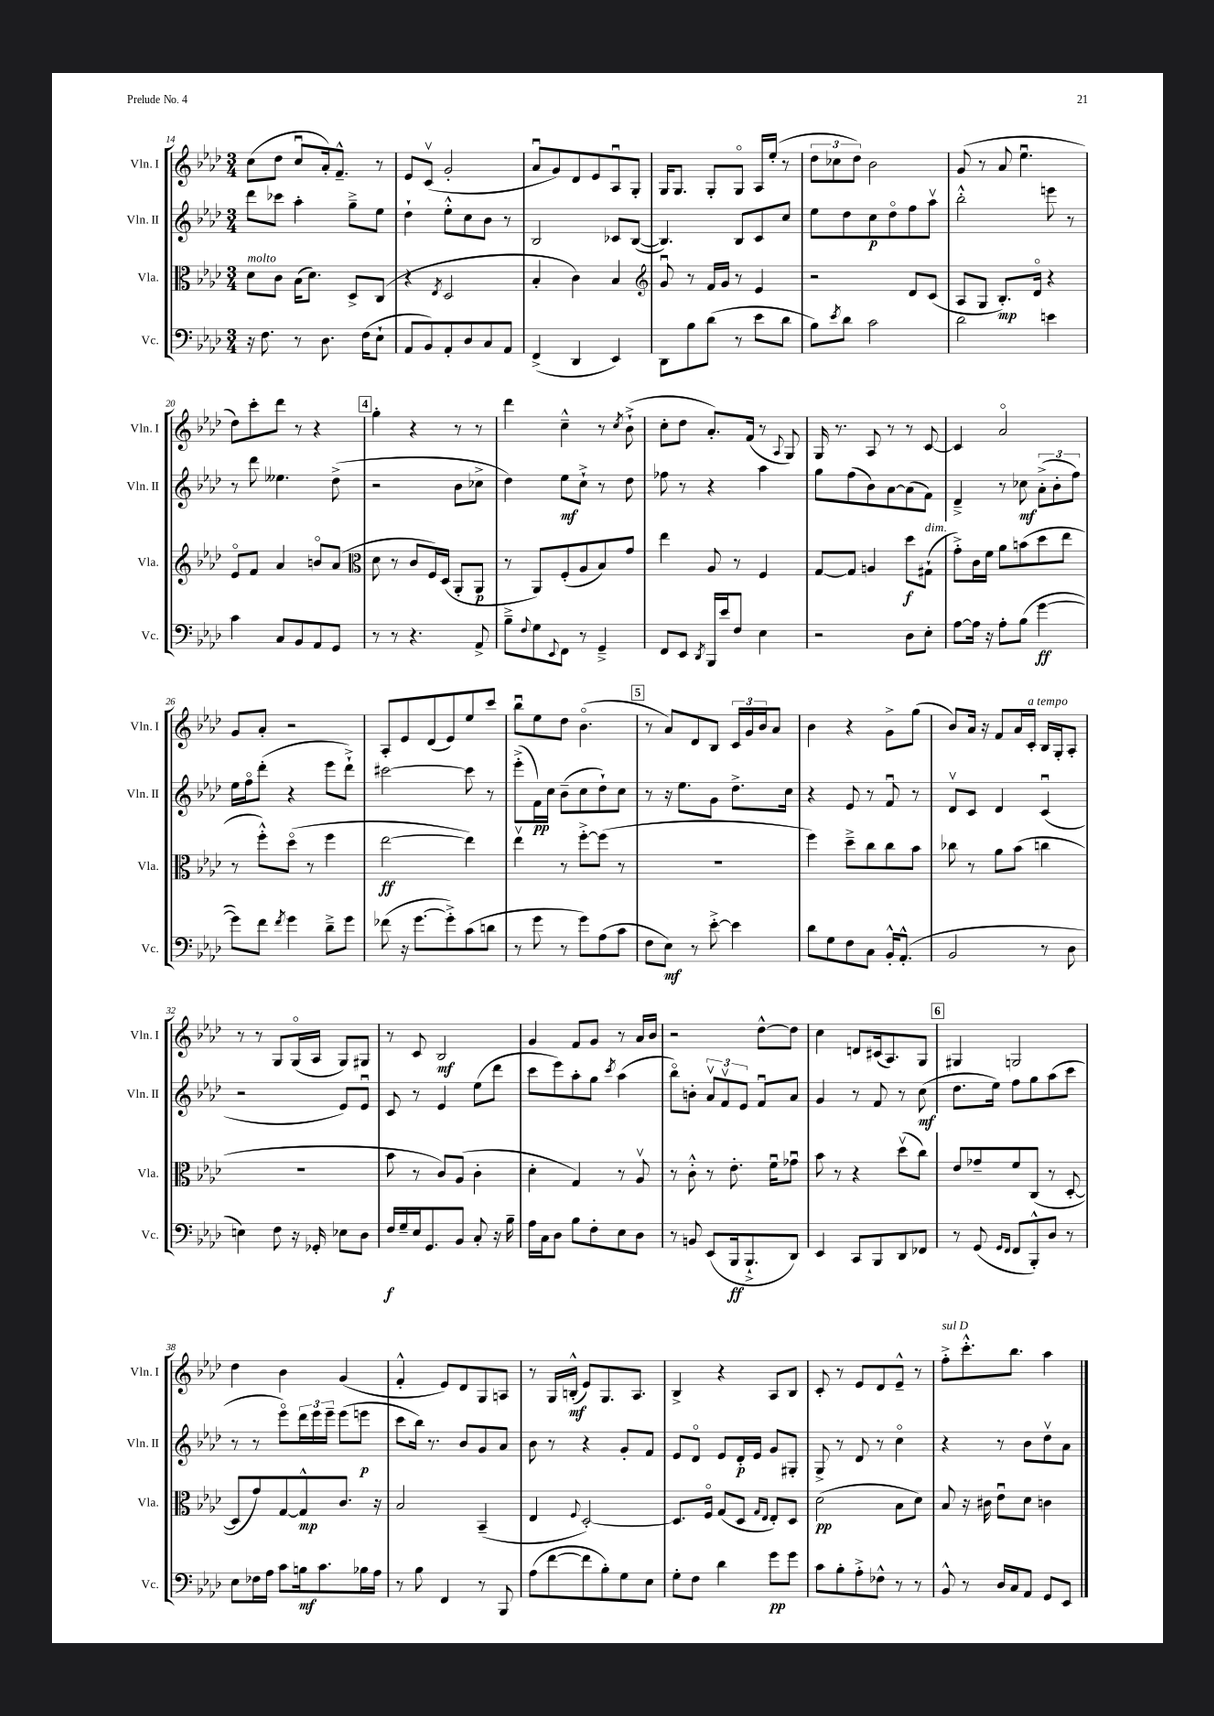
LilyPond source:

<<
\new StaffGroup <<
\new Staff = "s0" \with { instrumentName = "Vln. I" shortInstrumentName = "Vln. I" } {
    \clef treble \key aes \major \numericTimeSignature \time 3/4
    c''8( des''8 c''8\downbow aes'16-.) f'8.---^ r8 |
    ees'8 c'8\upbow( g'2-. |
    aes'8\downbow g'8) des'8 ees'8 aes8\downbow g8-. |
    g16 g8. g8-. g8\flageolet aes16 ees''16-.( r8 |
    \tuplet 3/2 { des''8 ces''8 des''8) } bes'2 |
    g'8( r8 aes'8 ees''4.\downbow |
    des''8) c'''8-. des'''8 r8 r4 |
    \mark \markup { \box "4" } g''4-. r4 r8 r8 |
    des'''4 c''4---^ r8 \acciaccatura { c''8 } bes'8-!->( |
    c''8-. des''8 aes'8.-.) f'16( r8 \appoggiatura { aes8 } g8) |
    g16 r8. aes8 r8 r8 c'8~ |
    c'4 aes'2\flageolet |
    g'8 aes'8-. r2 |
    aes8-. ees'8 des'8( ees'8) ees''8 c'''8 |
    bes''8\downbow ees''8 des''8 bes'4.\flageolet( |
    \mark \markup { \box "5" } r8 aes'8) des'8 bes8 \tuplet 3/2 { c'16 g'16 bes'16 } aes'8 |
    bes'4 r4 g'8-> g''8( |
    bes'8) aes'16 r16 f'8 aes'16 c'16-.^\markup { \italic "a tempo" } bes16 g16-. aes8-. |
    r8 r8 g8 g16\flageolet( aes16 g8) gis8 |
    r8 c'8 bes2\mf |
    g'4 f'8 g'8 r8 aes'16 bes'16 |
    r2 des''8~-^ des''8 |
    c''4 d'8 cis'16( aes8.) g8 |
    \mark \markup { \box "6" } gis4 g2 |
    des''4 bes'4 g'4( |
    f'4-.-^ ees'8) des'8 g8 a8 |
    r8 g16 b16-.-^\mf( ees'8) g8. aes8. |
    bes4-> r4 aes8 bes8 |
    c'8-. r8 ees'8 des'8 ees'8---^ r8 |
    f''8-.->^\markup { \italic "sul D" } c'''8.-.-^ bes''8. aes''4 \bar "|." |
}
\new Staff = "s1" \with { instrumentName = "Vln. II" shortInstrumentName = "Vln. II" } {
    \clef treble \key aes \major \numericTimeSignature \time 3/4
    des'''8 ces'''8 aes''4-. g''8---> ees''8 |
    des''4-! ees''8-.-^ c''8 bes'8 r8 |
    bes2 ces'8 bes8~( |
    bes4.) bes8 c'8 c''8 |
    ees''8 des''8 c''8\p des''8\flageolet f''8 aes''8\upbow |
    bes''2-.-^ e'''8 r8 |
    r8 des'''8 eeses''4. des''8->( |
    \mark \markup { \box "4" } r2 bes'8 ces''8-> |
    des''4) ees''8\mf c''8-!-> r8 des''8 |
    fes''8 r8 r4 aes''4 |
    g''8 f''8( bes'8) aes'8~ aes'8( f'8) |
    des'4---> r8 ces''8\mf \tuplet 3/2 { aes'8-.->( bes'8-. f''8) } |
    ees''16 f''16\flageolet des'''8-.( r4 ees'''8 des'''8-!->) |
    cis'''2~ cis'''8 r8 |
    ees'''8-.->( f'16\pp) c''16 bes'8--( c''8 des''8-!) c''8 |
    \mark \markup { \box "5" } r8 r16 ees''8. g'8 des''8.-> c''16 |
    r4 ees'8 r8 f'8\downbow r8 |
    des'8\upbow c'8 des'4 c'4\downbow( |
    r2 ees'8) ees'8\downbow |
    c'8 r8 ees'4 ees''8( des'''8 |
    c'''8 ees'''8) aes''8-. g''8 \acciaccatura { c'''8 } aes''4( |
    bes''8\flageolet) b'8-. \tuplet 3/2 { aes'8\upbow f'8\upbow ees'8 } f'8\downbow aes'8 |
    g'4 r8 f'8 r8 c''8\mf( |
    \mark \markup { \box "6" } des''8. ees''16) f''8 g''8 aes''8( c'''8 |
    r8 r8 ees'''8\flageolet) \tuplet 3/2 { des'''16 ees'''16 ees'''16-- } ees'''8( e'''8\p |
    c'''8 bes''16) r8. bes'8 g'8 aes'8 |
    bes'8 r8 r4 g'8-. f'8 |
    ees'8 des'8\flageolet ees'8 des'16-.\p ees'16 g'8 gis8-. |
    g8-> r8 des'8 r8 c''4\flageolet |
    r4 r8 bes'8 des''8\upbow aes'8 \bar "|." |
}
\new Staff = "s2" \with { instrumentName = "Vla." shortInstrumentName = "Vla." } {
    \clef alto \key aes \major \numericTimeSignature \time 3/4
    des'8^\markup { \italic "molto" } c'8 bes16( des'8.) des8-> c8( |
    r4 \acciaccatura { ees8 } des2 |
    bes4-. c'4) bes4 |
    \clef treble g'8\downbow r8 f'16 g'16 r8 ees'4 |
    r2 des'8 c'8( |
    aes8 g8 bes8.-.\mp) des'16\flageolet r4 |
    ees'8\flageolet f'8 aes'4 b'8\flageolet aes'8( |
    \mark \markup { \box "4" } \clef alto des'8 r8 c'8 f16) des16( aes,8-. aes,8\p |
    r8 aes,8) f8-.( aes8 bes8) g'8 |
    ees''4 aes8 r8 f4 |
    g8~ g8 a4 des''8\f gis8-!^\markup { \italic "dim." }( |
    g'8-.->) c'16 f'16 aes'8 b'8( des''8 ees''8 |
    r8 f''8-.-^) des''8\flageolet( r8 f''4 |
    ees''2~\ff ees''4) |
    ees''4\upbow r8 f''8~-.-> f''8( r8 |
    \mark \markup { \box "5" } R2. |
    f''4) des''8---> c''8 c''8 bes'8 |
    ces''8 r8 aes'8 bes'8( c''4 |
    R2. |
    bes'8 r8 c'8) aes8( c'4-. |
    des'4-. g4) r8 aes8\upbow |
    r8 c'8-.-^ r8 ees'8.-. f'16\downbow ges'8\downbow |
    bes'8 r8 r4 des''8\upbow( c''8) |
    \mark \markup { \box "6" } ees'8 ges'8-- f'8 c8( r8 des8~-. |
    des8 g'8) g8~ g8-^\mp c'8. r16 |
    bes2 bes,4--( |
    ees4 \appoggiatura { f8 } des2~-.) |
    des8. f16\flageolet g8( des8 \grace { g16 ees16 } ees8-.) des8 |
    des'2\pp( bes8 des'8) |
    bes8 r16 cis'16 ees'8\downbow des'8 c'4 \bar "|." |
}
\new Staff = "s3" \with { instrumentName = "Vc." shortInstrumentName = "Vc." } {
    \clef bass \key aes \major \numericTimeSignature \time 3/4
    r16 f8. r8 des8. f16( ees8-! |
    aes,8 bes,8) aes,8-. des8 c8 aes,8 |
    f,4->( des,4 ees,4) |
    des,8 bes8 des'8( r8 ees'8 des'8 |
    bes8) \acciaccatura { ees'8 } des'8 c'2 |
    des'2 e'4 |
    c'4 c8 bes,8 aes,8 g,8 |
    \mark \markup { \box "4" } r8 r8 r4. aes,8-> |
    bes8---> \appoggiatura { f8 } g8 \appoggiatura { ees,8 } f,8 r8 g,4---> |
    f,8 ees,8 \acciaccatura { des,8 } bes,,16 ees'16 f8 ees4 |
    r2 des8 ees8-. |
    aes8~ aes16 r16 aes8-. bes8( g'4~\ff |
    g'8) f'8 \acciaccatura { f'8 } g'4 des'8---> g'8 |
    fes'8( r16 g'8.~ g'8-.->) c'8( d'8 |
    r8 g'8 r8 g'8) aes8( c'8 |
    \mark \markup { \box "5" } f8 ees8\mf) r8 ees'8~-.-> ees'4 |
    des'8 g8 f8 c8 bes,16-.-^ aes,8.-.-^( |
    bes,2 r8 des8 |
    e4) f8 r16 ges,16-. ees8 des8 |
    f16\f g16-- ees16 g,8. bes,8 c8-. r16 bes16-- |
    aes16 c16 des8 bes8 f8-. ees8 des8 |
    r8 b,8 ees,8( bes,,16\ff bes,,8.-!-> des,8) |
    ees,4 c,8 bes,,8 des,8 fes,8 |
    \mark \markup { \box "6" } r8 g,8( \grace { g,16 f,16 } f,8 bes,,8-.-^) des8 r8 |
    ees8 fes16 aes16 c'8 b16\mf c'8. bes16 aes16 |
    r8 bes8 f,4 r8 bes,,8 |
    aes8( f'8~ f'8 bes8-.) g8 ees8 |
    g8-. f8 des'4 g'8\pp g'8 |
    c'8 bes8-. aes8-.-> fes8-^ r8 r8 |
    bes,8-^ r8 des16 c16 aes,8 g,8 ees,8 \bar "|." |
}
>>
>>
\layout { \context { \Score currentBarNumber = #14 } }
